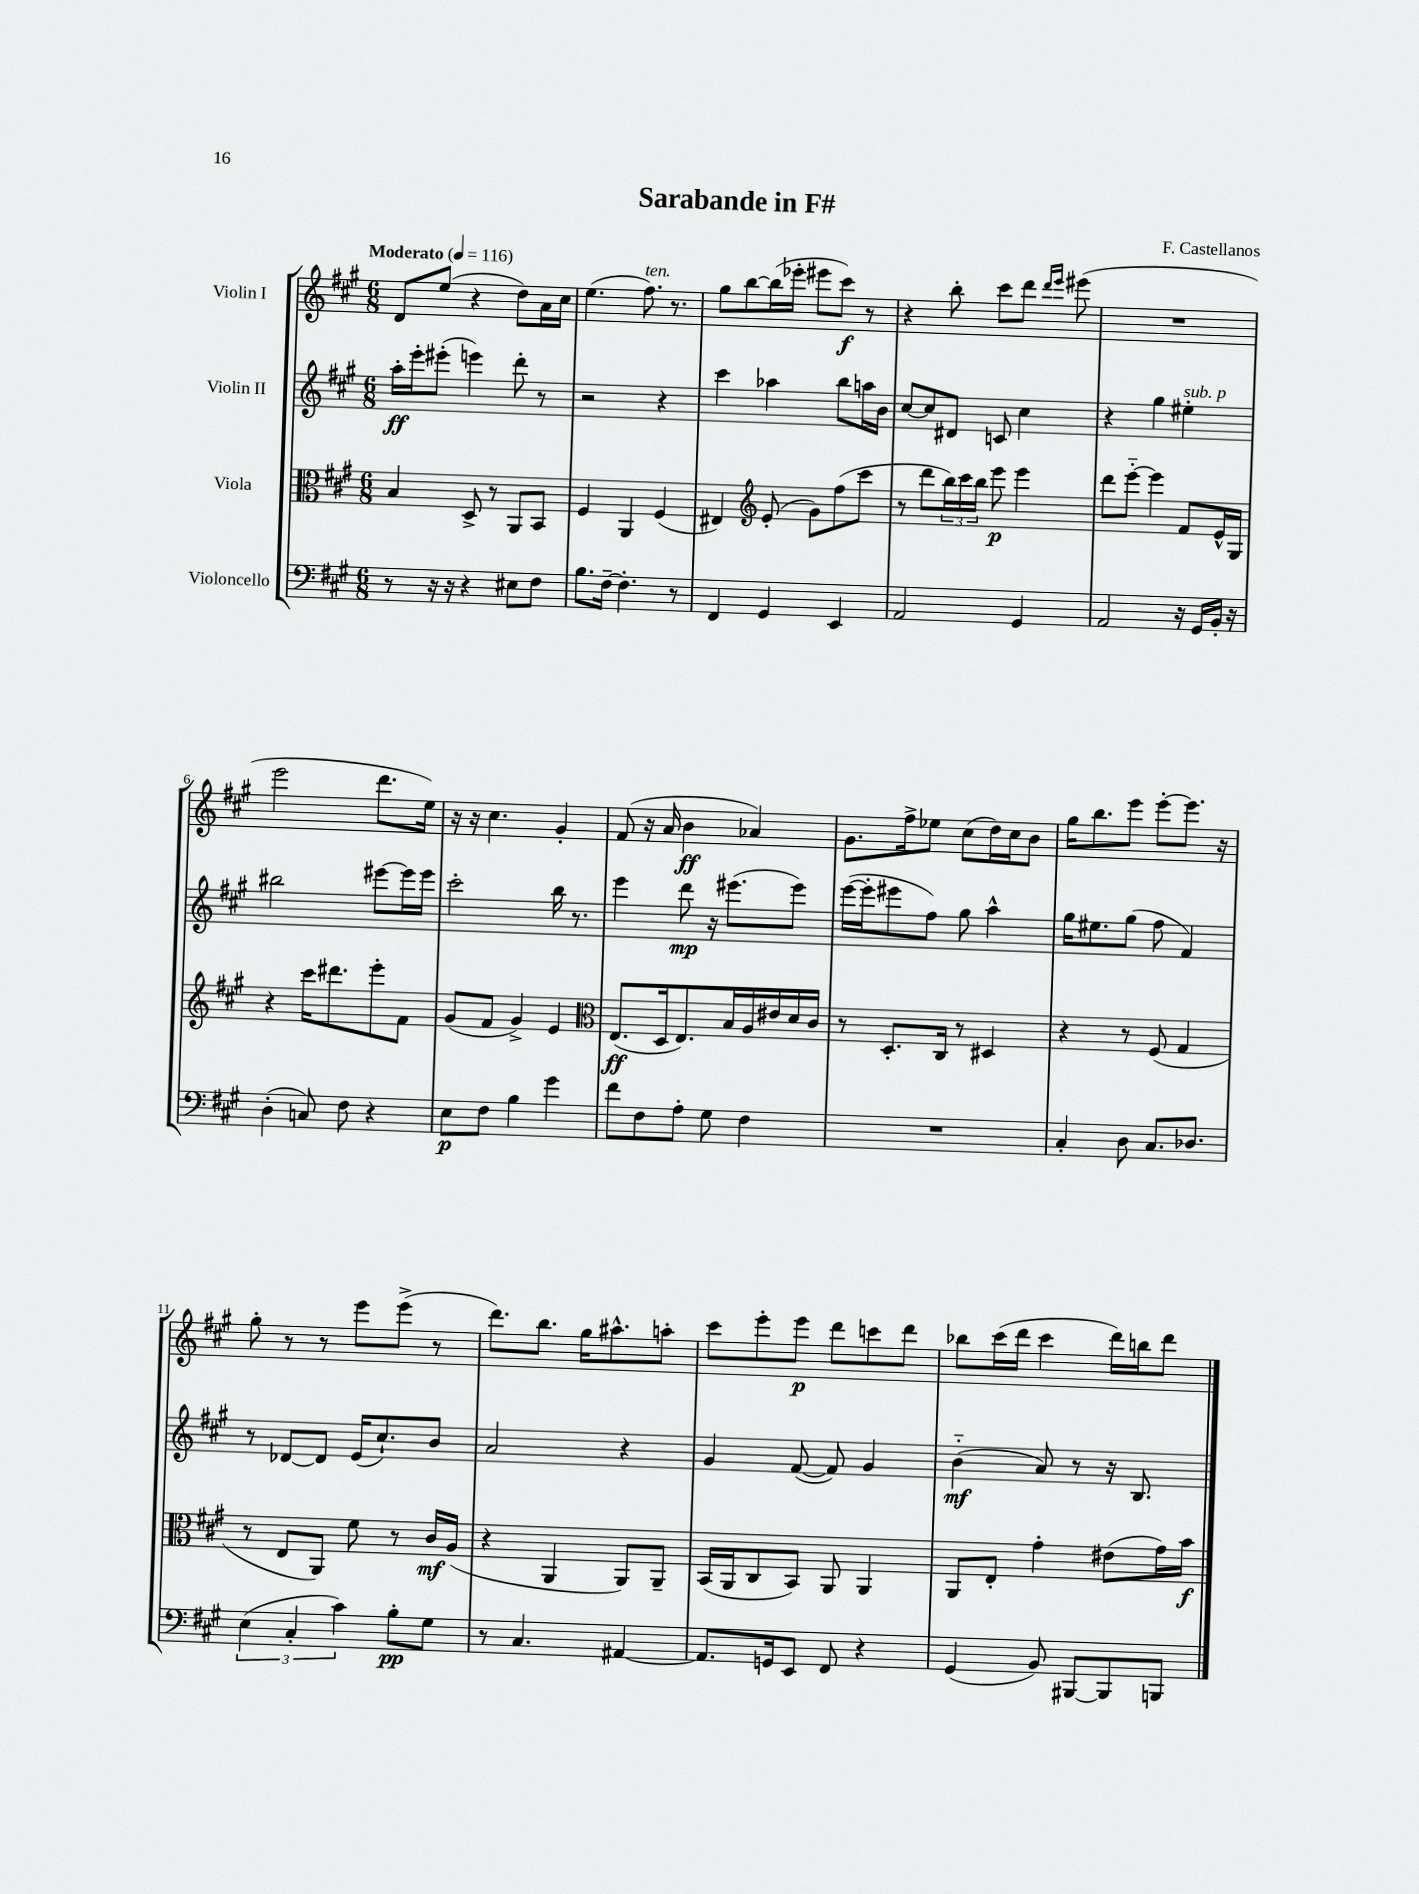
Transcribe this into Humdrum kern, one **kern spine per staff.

**kern	**dynam	**kern	**dynam	**kern	**dynam	**kern	**dynam
*part4	*part4	*part3	*part3	*part2	*part2	*part1	*part1
*staff4	*staff4	*staff3	*staff3	*staff2	*staff2	*staff1	*staff1
*I"Violoncello	*	*I"Viola	*	*I"Violin II	*	*I"Violin I	*
*clefF4	*	*clefC3	*	*clefG2	*	*clefG2	*
*k[f#c#g#]	*	*k[f#c#g#]	*	*k[f#c#g#]	*	*k[f#c#g#]	*
*M6/8	*	*M6/8	*	*M6/8	*	*M6/8	*
*MM116	*	*MM116	*	*MM116	*	*MM116	*
=1	=1	=1	=1	=1	=1	=1	=1
!	!	!	!	!	!	!LO:TX:a:B:t=Moderato	!
8r	.	4B/	.	16aa'\LL	ff	8d/L	.
.	.	.	.	16eee'\J	.	.	.
16r	.	.	.	(8eee#X'\J	.	(8ee/J	.
16r	.	.	.	.	.	.	.
4r	.	8D^/	.	4eeen\)	.	4r	.
.	.	8r	.	.	.	.	.
8E#X\L	.	8AA/L	.	8ddd'\	.	8dd\L)	.
8F#\J	.	8BB/J	.	8r	.	16a\L	.
.	.	.	.	.	.	16cc#\JJ	.
=2	=2	=2	=2	=2	=2	=2	=2
8.B\L	.	4F#/	.	2r	.	(4.ee\	.
[16F#~\Jk	.	.	.	.	.	.	.
4.F#'\]	.	4AA/	.	.	.	.	.
!	!	!	!	!	!	!LO:TX:a:i:t=ten.	!
.	.	.	.	.	.	8.ff#\)	.
.	.	(4F#/	.	4r	.	.	.
.	.	.	.	.	.	8.r	.
8r	.	.	.	.	.	.	.
=3	=3	=3	=3	=3	=3	=3	=3
4FF#/	.	4E#X/)	.	4ccc#\	.	8gg#\L	.
.	.	.	.	.	.	[8bb\	.
*	*	*clefG2	*	*	*	*	*
4GG#/	.	(8e'/	.	4aa-X\	.	(16bb\L]	.
.	.	.	.	.	.	16eee-X'\JJ	.
.	.	8g#\L)	.	.	.	8eee#X\L	.
4EE/	.	(8ff#\	.	8bb\L	.	8ccc#\J)	f
.	.	8ccc#\J	.	16aan\L	.	8r	.
.	.	.	.	16b\JJ	.	.	.
=4	=4	=4	=4	=4	=4	=4	=4
2AA/	.	8r	.	[8cc#/L	.	4r	.
.	.	8ddd\L	.	8cc#/]	.	.	.
.	.	24bb\L)	.	8d#X/J	.	8bb'\	.
.	.	24ccc#\	.	.	.	.	.
.	.	24bb\JJ	.	.	.	.	.
.	.	8eee\	p	8cn/	.	8ccc#\L	.
4GG#/	.	4eee\	.	4cc#\	.	8ddd\J	.
.	.	.	.	.	.	16qqddd/LL	.
.	.	.	.	.	.	16qqeee/JJ	.
.	.	.	.	.	.	(8eee#X\	.
=5	=5	=5	=5	=5	=5	=5	=5
2AA/	.	8ddd\L	.	4r	.	2.r	.
.	.	[8eee\J	.	.	.	.	.
.	.	4eee\]	.	4gg#\	.	.	.
!	!	!	!	!LO:TX:a:i:t=sub. p	!	!	!
16r	.	8f#/L	.	4ee#X'\	.	.	.
16GG#/LL	.	.	.	.	.	.	.
16BB'/JJ	.	16e^^/L	.	.	.	.	.
16r	.	16G#/JJ	.	.	.	.	.
!!LO:LB:g=z
=6	=6	=6	=6	=6	=6	=6	=6
(4D'\	.	4r	.	2bb#X\	.	2eee\	.
8Cn/)	.	16ccc#\KL	.	.	.	.	.
.	.	8.ddd#X\	.	.	.	.	.
8F#\	.	.	.	.	.	.	.
4r	.	8eee'\	.	[8eee#X\L	.	8.ddd\L	.
.	.	8f#\J	.	16eee#\L]	.	.	.
.	.	.	.	16eee#\JJ	.	16ee\Jk)	.
=7	=7	=7	=7	=7	=7	=7	=7
8E\L	p	(8g#/L	.	2ccc#'\	.	16r	.
.	.	.	.	.	.	16r	.
8F#\J	.	8f#/J	.	.	.	4.cc#\	.
4B\	.	4g#^/)	.	.	.	.	.
4g#\	.	4e/	.	16bb\	.	4g#'/	.
.	.	.	.	8.r	.	.	.
=8	=8	=8	=8	=8	=8	=8	=8
*	*	*clefC3	*	*	*	*	*
8f#\L	.	(8.E/L	ff	4eee\	.	(8f#/	.
8F#\	.	.	.	.	.	16r	.
.	.	16D/k	.	.	.	16a/	.
8A'\J	.	8.E/)	.	8ddd\	mp	4b\	ff
8G#\	.	.	.	16r	.	.	.
.	.	16B/L	.	(8.eee#X\L	.	.	.
4F#\	.	16A/	.	.	.	4a-X/)	.
.	.	16e#X/	.	.	.	.	.
.	.	16d/	.	8eee#\J)	.	.	.
.	.	16c#/JJ	.	.	.	.	.
=9	=9	=9	=9	=9	=9	=9	=9
2.r	.	8r	.	([16eee\LL	.	8.g#\L	.
.	.	.	.	16eee'\J]	.	.	.
.	.	8.D'/L	.	8eee#X\	.	.	.
.	.	.	.	.	.	16ff#^\k	.
.	.	.	.	8ff#\J)	.	8ee-X\J	.
.	.	16C#/Jk	.	.	.	.	.
.	.	8r	.	8gg#\	.	(8cc#\L	.
.	.	4D#X/	.	4aa^^\	.	16dd\L)	.
.	.	.	.	.	.	16cc#\J	.
.	.	.	.	.	.	8b\J	.
=10	=10	=10	=10	=10	=10	=10	=10
4C#'/	.	4r	.	16gg#\KL	.	16gg#\KL	.
.	.	.	.	8.ee#X\	.	8.bb\	.
8D\	.	8r	.	(8gg#\J	.	8eee\J	.
8.C#/L	.	(8F#/	.	8ff#\	.	[8eee'\L	.
.	.	4G#/	.	4f#/)	.	8.eee\J]	.
8.D-X/J	.	.	.	.	.	.	.
.	.	.	.	.	.	16r	.
!!LO:LB:g=z
=11	=11	=11	=11	=11	=11	=11	=11
(6E\	.	8r	.	8r	.	8gg#'\	.
.	.	8E/L	.	[8d-X/L	.	8r	.
6C#'/	.	.	.	.	.	.	.
.	.	8AA/J)	.	8d-/J]	.	8r	.
6c#\)	.	.	.	.	.	.	.
.	.	8f#\	.	(16e/KL	.	8eee\L	.
.	.	.	.	8.cc#`/)	.	.	.
8B'\L	pp	8r	.	.	.	(8eee^\J	.
8G#\J	.	16c#/LL	mf	8b/J	.	8r	.
.	.	(16A/JJ	.	.	.	.	.
=12	=12	=12	=12	=12	=12	=12	=12
8r	.	4r	.	2a/	.	8.ddd\L)	.
4.C#/	.	.	.	.	.	.	.
.	.	.	.	.	.	8.bb\J	.
.	.	4AA/	.	.	.	.	.
.	.	.	.	.	.	16gg#\KL	.
.	.	.	.	.	.	8.aa#X^^\	.
[4AA#X/	.	8AA/L)	.	4r	.	.	.
.	.	8AA~/J	.	.	.	8aan'\J	.
=13	=13	=13	=13	=13	=13	=13	=13
8.AA#/L]	.	(16BB/LL	.	4g#/	.	8ccc#\L	.
.	.	16AA/J	.	.	.	.	.
.	.	8C#/	.	.	.	8eee'\	.
16GGn/k	.	.	.	.	.	.	.
8EE/J	.	8BB/J)	.	([8f#/	.	8eee\J	p
8FF#/	.	8AA/	.	8f#/])	.	8ddd\L	.
4r	.	4AA/	.	4g#/	.	8cccn\	.
.	.	.	.	.	.	8ddd\J	.
=14	=14	=14	=14	=14	=14	=14	=14
(4GG#/	.	8AA/L	.	(4b\	mf	8bb-X\L	.
.	.	8E'/J	.	.	.	(16ccc#\L	.
.	.	.	.	.	.	16ddd\JJ	.
8BB/)	.	4g#'\	.	8a/)	.	4ccc#\	.
[8BBB#X/L	.	.	.	8r	.	.	.
8BBB#/]	.	(8e#X\L	.	16r	.	16ddd\LL)	.
.	.	.	.	8.B/	.	16bbn\J	.
8BBBn/J	.	16g#\L)	.	.	.	8ddd\J	.
.	.	16b\JJ	f	.	.	.	.
==	==	==	==	==	==	==	==
*-	*-	*-	*-	*-	*-	*-	*-
